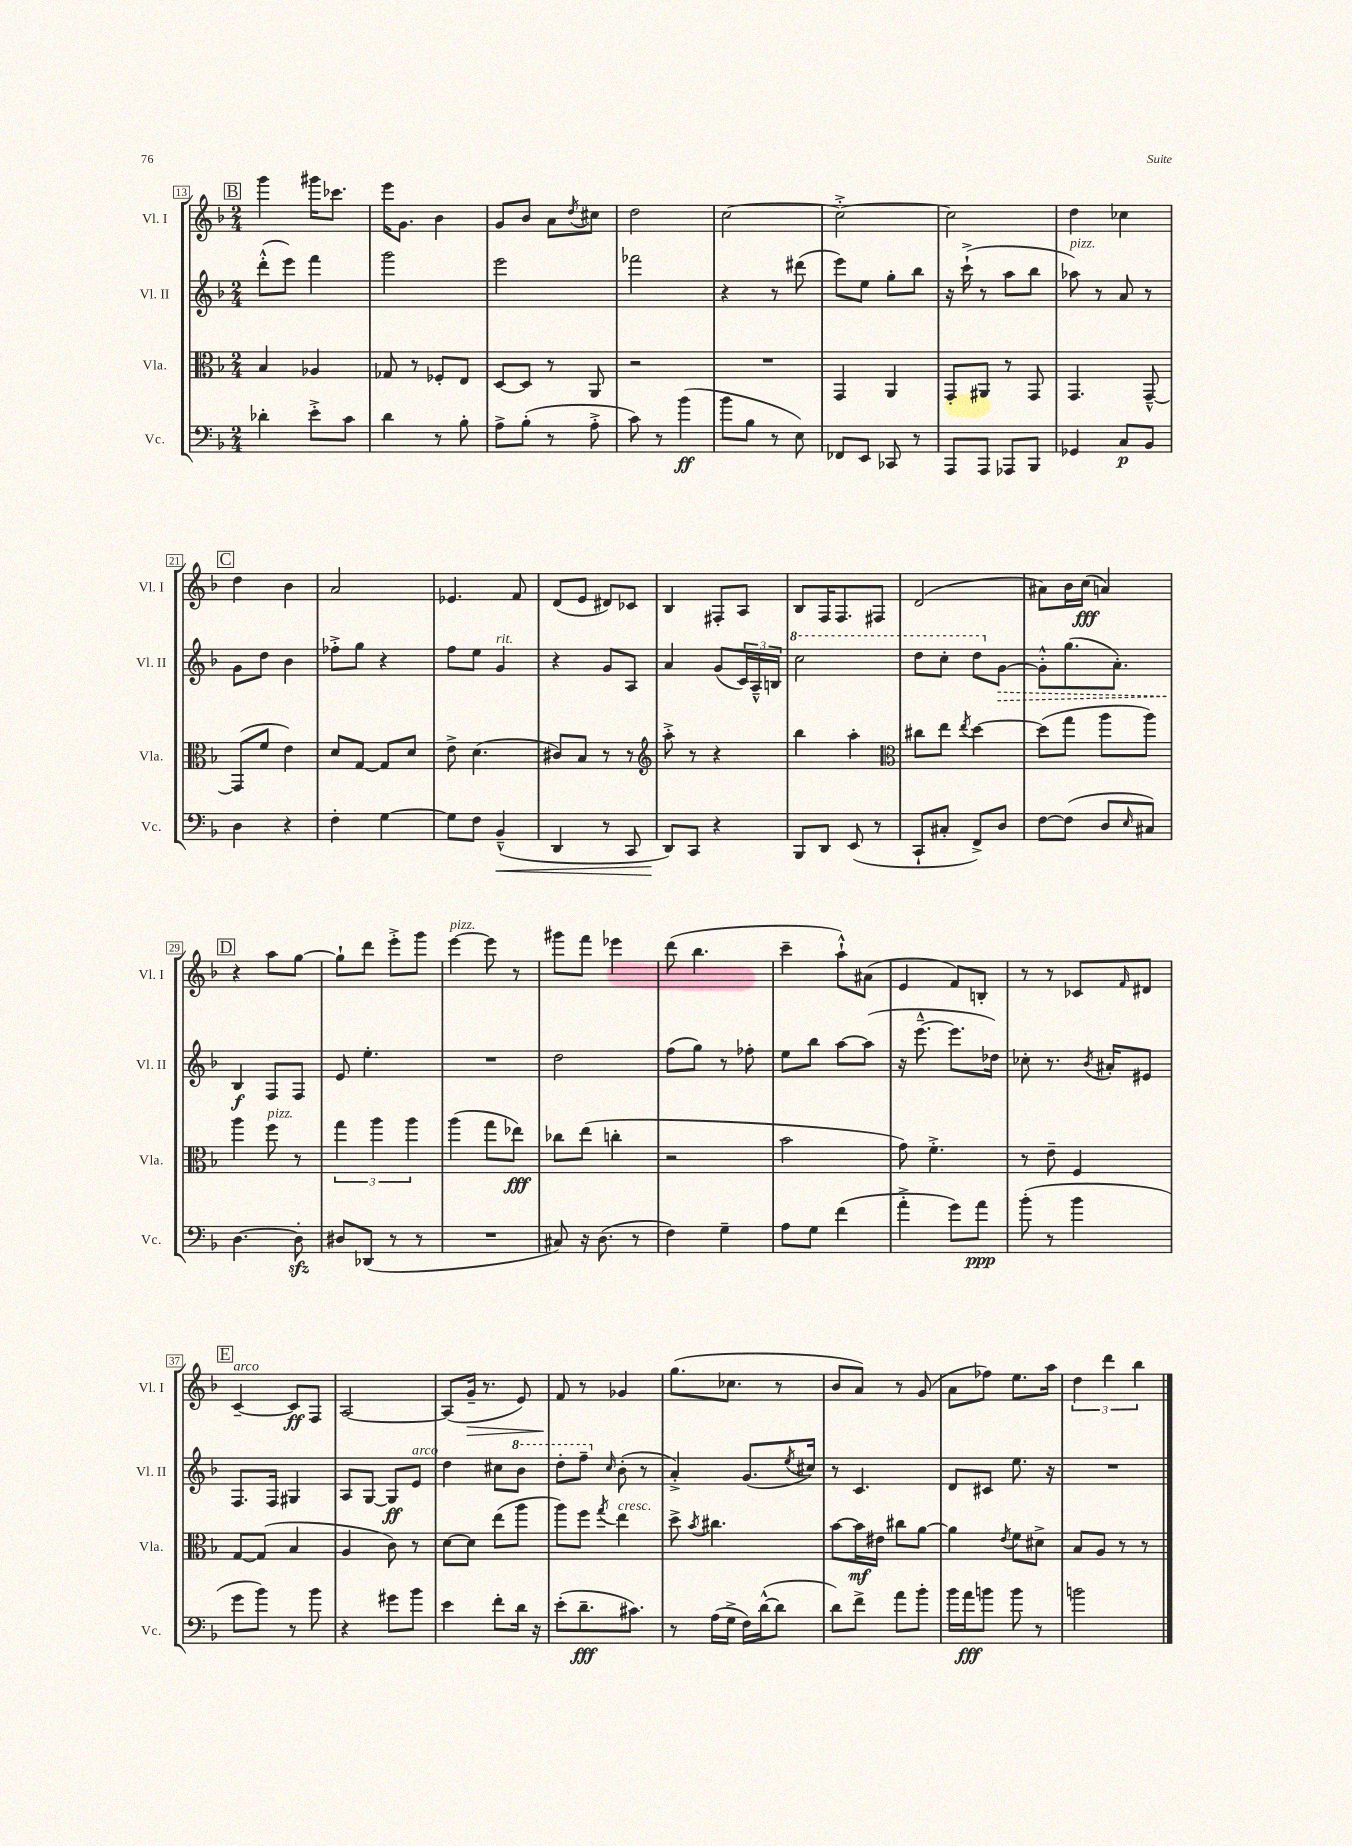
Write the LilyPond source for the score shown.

<<
\new StaffGroup <<
\new Staff = "s0" \with { instrumentName = "Vl. I" shortInstrumentName = "Vl. I" } {
    \clef treble \key f \major \numericTimeSignature \time 2/4
    \mark \markup { \box "B" } g'''4 gis'''16 ces'''8. |
    e'''16 g'8. bes'4 |
    g'8 bes'8 a'8 \acciaccatura { d''8 } cis''8 |
    d''2 |
    c''2~ |
    c''2~-.-> |
    c''2 |
    d''4 ces''4 |
    \mark \markup { \box "C" } d''4 bes'4 |
    a'2 |
    ees'4. f'8 |
    d'8( e'8 dis'8) ces'8 |
    bes4 fis8-. a8 |
    bes8 f16 f8. fis8 |
    d'2( |
    ais'8) bes'16 c''16\fff( a'4) |
    \mark \markup { \box "D" } r4 a''8 g''8~ |
    g''8-! d'''8 e'''8-.-> g'''8 |
    e'''4~^\markup { \italic "pizz." } e'''8 r8 |
    gis'''8 f'''8 ees'''4 |
    d'''8( bes''4. |
    c'''4-- a''8-!-^) ais'8( |
    e'4 f'8) b8-. |
    r8 r8 ces'8 \grace { f'16 } dis'8 |
    \mark \markup { \box "E" } c'4~--^\markup { \italic "arco" } c'8\ff f8 |
    a2~ |
    a8( g'16--\> r8. e'8) |
    f'8\! r8 ges'4 |
    g''8.( ces''8. r8 |
    bes'8 a'8) r8 g'8( |
    a'8 fes''8) e''8. a''16 |
    \tuplet 3/2 { d''4 d'''4 bes''4 } \bar "|." |
}
\new Staff = "s1" \with { instrumentName = "Vl. II" shortInstrumentName = "Vl. II" } {
    \clef treble \key f \major \numericTimeSignature \time 2/4
    \mark \markup { \box "B" } d'''8-.-^( e'''8) f'''4 |
    g'''2 |
    e'''2 |
    fes'''2 |
    r4 r8 dis'''8( |
    e'''8) e''8 g''8-. bes''8 |
    r16 c'''16-!->( r8 a''8 bes''8 |
    aes''8^\markup { \italic "pizz." }) r8 a'8 r8 |
    \mark \markup { \box "C" } g'8 d''8 bes'4 |
    fes''8-.-> g''8 r4 |
    f''8 e''8 g'4^\markup { \italic "rit." } |
    r4 g'8 a8 |
    a'4 g'8( \tuplet 3/2 { c'16) a16---^ b16 } |
    \ottava #1 c'''2 |
    d'''8 c'''8-. d'''8 \ottava #0 \once \override Hairpin.style = #'dashed-line g'8~\> |
    g'8-.-^ g''8.( a'8.-.) |
    \mark \markup { \box "D" } bes4\f\! f8 f8 |
    e'8 e''4.-. |
    R2 |
    d''2 |
    f''8( g''8) r8 fes''8-. |
    e''8 bes''8 a''8~ a''8( |
    r16 e'''8.~---^ e'''8. des''16) |
    ces''8-. r8. \acciaccatura { bes'8 } ais'16-. eis'8 |
    \mark \markup { \box "E" } f8. f16 gis4 |
    a8 g8~ g8\ff e'8^\markup { \italic "arco" } |
    d''4 cis''8 \ottava #1 bes''8 |
    d'''8-. f'''8-- \ottava #0 \grace { c''16 } bes'8-.( r8 |
    a'4-.->) g'8.( \acciaccatura { e''8 } cis''16) |
    r8 c'4. |
    d'8 cis'8 e''8. r16 |
    R2 \bar "|." |
}
\new Staff = "s2" \with { instrumentName = "Vla." shortInstrumentName = "Vla." } {
    \clef alto \key f \major \numericTimeSignature \time 2/4
    \mark \markup { \box "B" } bes4 aes4 |
    ges8 r8 fes8-. e8 |
    d8~ d8 r8 a,8 |
    r2 |
    R2 |
    g,4 a,4 |
    g,8-. ais,8 r8 g,8 |
    g,4. g,8~---^ |
    \mark \markup { \box "C" } g,8( f'8 e'4) |
    d'8 g8~ g8 d'8 |
    e'8-> d'4.( |
    cis'8) bes8 r8 r8 |
    \clef treble a''8-.-> r8 r4 |
    bes''4 a''4-. |
    \clef alto cis''8 e''8 \acciaccatura { e''8 } d''4~ |
    d''8( g''8 a''8 a''8) |
    \mark \markup { \box "D" } a''4 f''8^\markup { \italic "pizz." } r8 |
    \tuplet 3/2 { g''4 a''4 a''4 } |
    a''4( g''8 ees''8\fff) |
    ces''8 e''8( c''4-. |
    r2 |
    bes'2 |
    g'8) f'4.-.-> |
    r8 e'8-- f4 |
    \mark \markup { \box "E" } g8~ g8( bes4 |
    a4 c'8) r8 |
    d'8~ d'8 e''8( a''8 |
    a''8) f''8 \acciaccatura { g''8 } e''4^\markup { \italic "cresc." } |
    d''8-> \acciaccatura { bes'8 } cis''4. |
    bes'8~ bes'16\mf eis'16 cis''8 a'8~ |
    a'4 \acciaccatura { e'8 } f'8 dis'8-> |
    bes8 a8 r8 r8 \bar "|." |
}
\new Staff = "s3" \with { instrumentName = "Vc." shortInstrumentName = "Vc." } {
    \clef bass \key f \major \numericTimeSignature \time 2/4
    \mark \markup { \box "B" } des'4-. e'8-.-> c'8 |
    d'4 r8 bes8-. |
    a8-> bes8-.( r8 a8-.-> |
    c'8) r8 bes'4\ff( |
    bes'8 bes8 r8 e8) |
    fes,8 e,8 ces,8 r8 |
    a,,8 a,,8 aes,,8 bes,,8 |
    ges,4 c8\p bes,8 |
    \mark \markup { \box "C" } d4 r4 |
    f4-. g4~ |
    g8 f8 bes,4---^\<( |
    d,4 r8 c,8 |
    d,8\!) c,8 r4 |
    bes,,8 d,8 e,8( r8 |
    c,8-! cis8-. f,8->) d8 |
    f8~ f8( d8 \grace { e16 } cis8) |
    \mark \markup { \box "D" } d4.~ d8-.\sfz |
    dis8 des,8( r8 r8 |
    R2 |
    cis8) r16 d8.( r8 |
    f4) g4-- |
    a8 g8 f'4( |
    a'4-.-> g'8) a'8\ppp |
    bes'8-.( r8 bes'4 |
    \mark \markup { \box "E" } g'8 bes'8) r8 bes'8 |
    r4 gis'8 bes'8 |
    e'4 f'8-. d'16 r16 |
    e'8-.( d'8.--\fff cis'8.) |
    r8 a16( g16-> f16) d'16~-^( d'8 |
    d'8) f'8-> a'8 bes'8-. |
    bes'16 a'16\fff b'8 b'8 r8 |
    b'2 \bar "|." |
}
>>
>>
\layout { \context { \Score currentBarNumber = #13 \override BarNumber.stencil = #(make-stencil-boxer 0.1 0.3 ly:text-interface::print) } }
